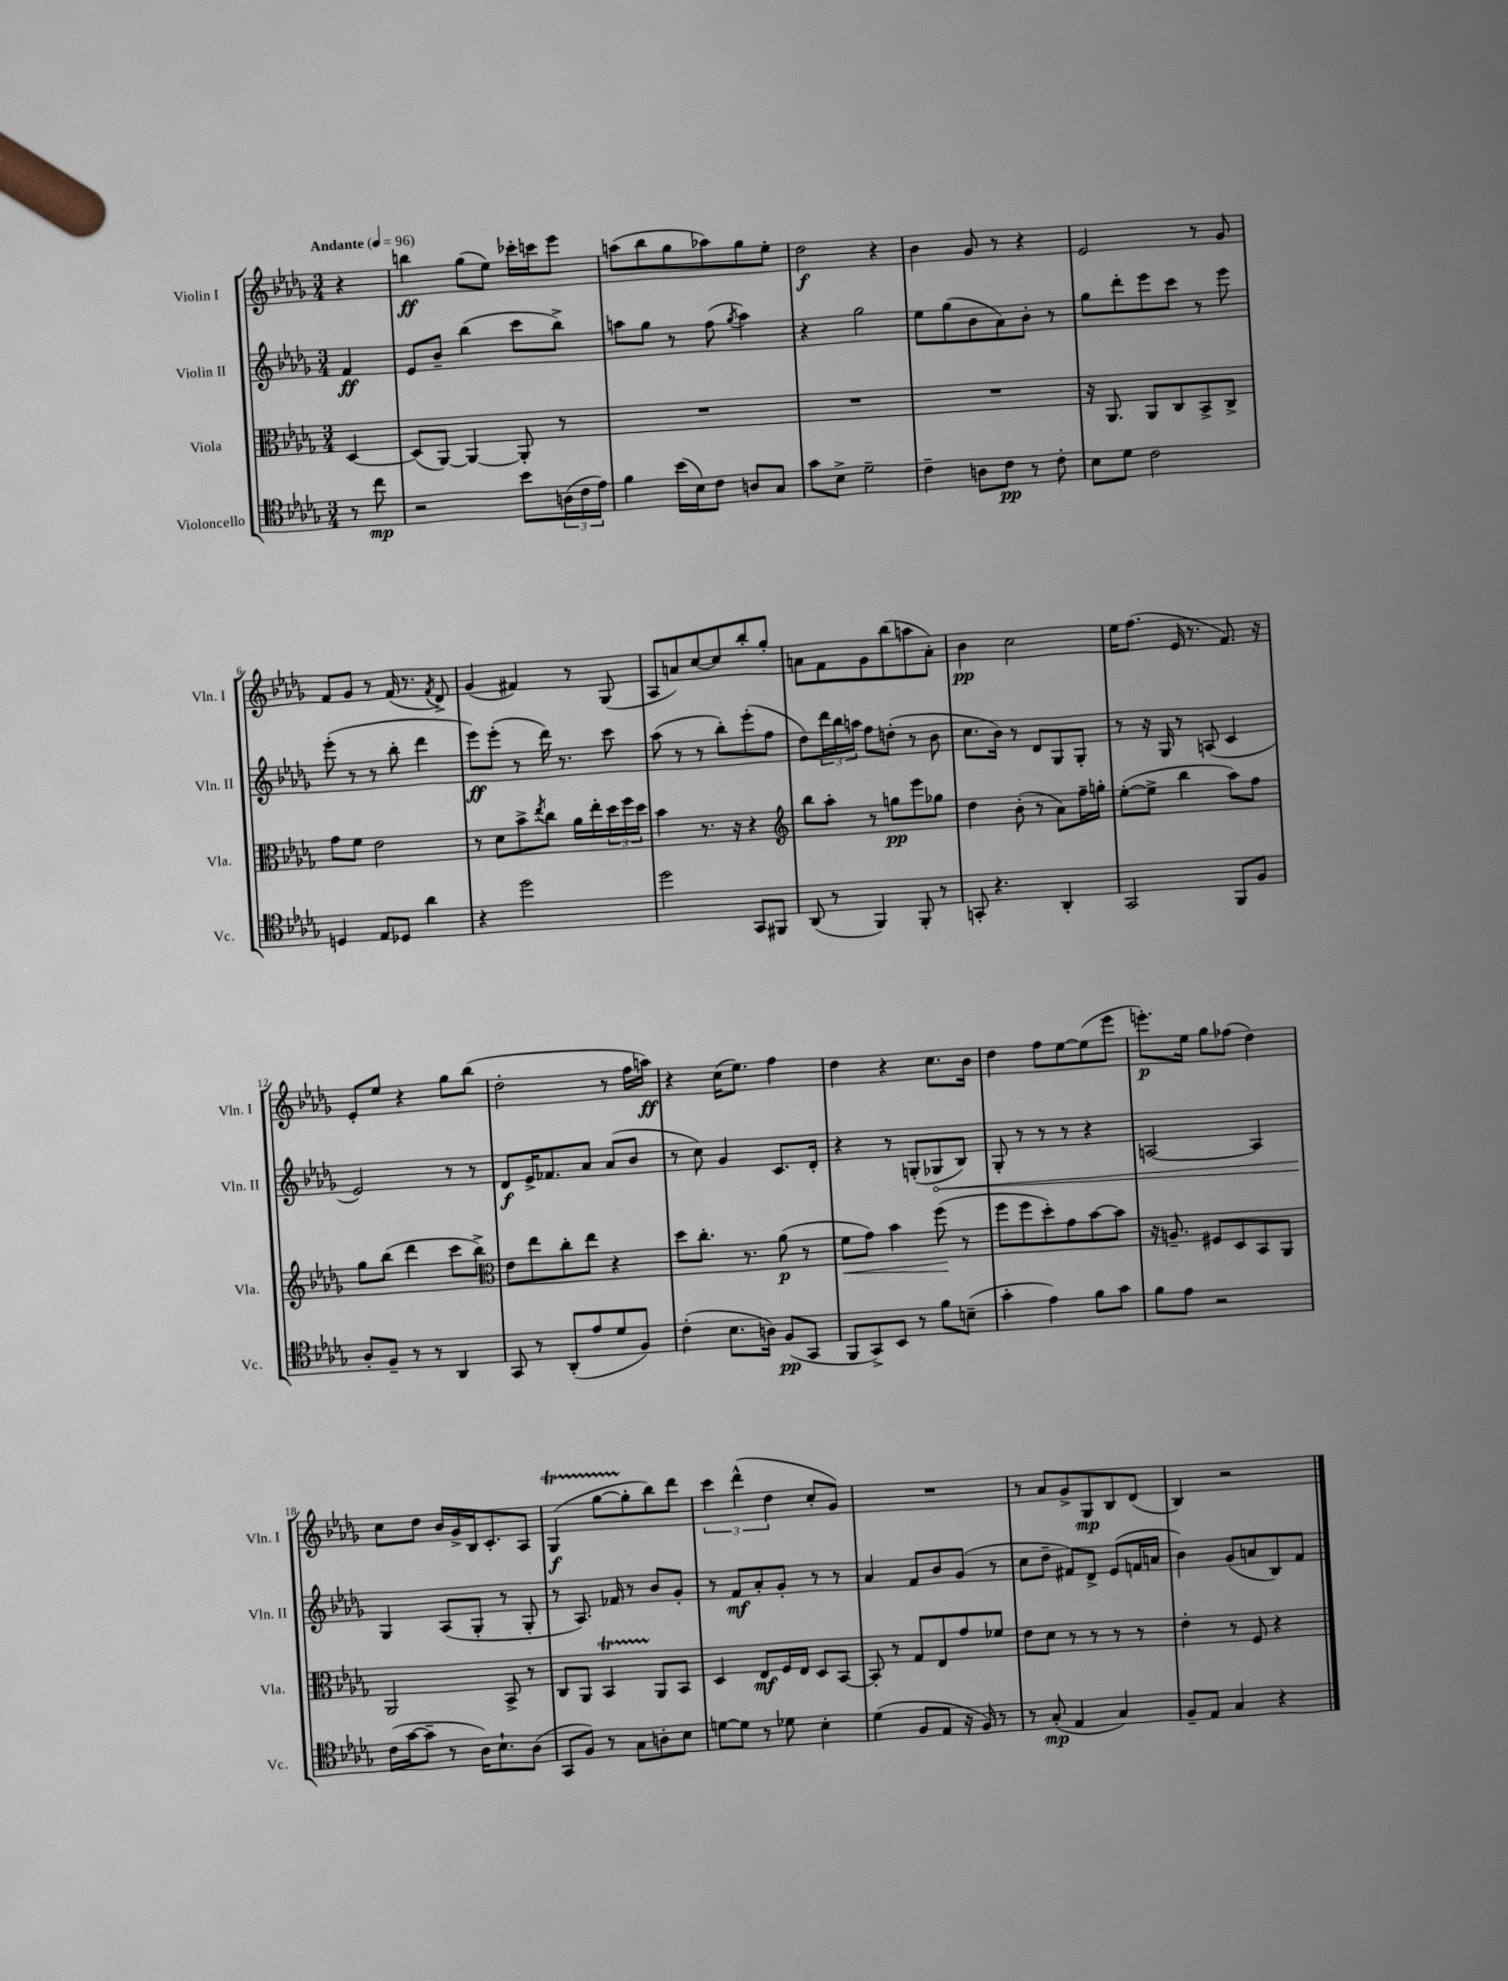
<<
\new StaffGroup <<
\new Staff = "s0" \with { instrumentName = "Violin I" shortInstrumentName = "Vln. I" } {
    \clef treble \key des \major \numericTimeSignature \time 3/4 \partial 4 \tempo "Andante" 4 = 96
    r4 |
    b''4\ff ges''8( ees''8) ces'''16-. c'''16 ees'''8 |
    a''8( bes''8 ges''8 aes''8) ges''8 ees''8-. |
    des''2\f r4 |
    bes'4 ges'8 r8 r4 |
    ees'2 r8 ges'8 |
    f'8 ges'8 r8 f'16( r8. \acciaccatura { f'8 } des'8->) |
    ges'4( fis'4) r8 ges8( |
    aes8 a'8) c''8~ c''8 bes''8-. ges''8-. |
    a'8 f'8 ges'8 bes''8( a''8 a'8-.) |
    bes'4\pp c''2 |
    ees''16 f''8.( ees'16 r8. f'8.) r16 |
    ees'8-. ees''8 r4 ges''8 bes''8( |
    des''2-. r8 f''16 a''16\ff) |
    r4 c''16( ees''8.) f''4 |
    des''4 r4 c''8. bes'16 |
    des''4 f''8 ees''8~ ees''8( ees'''8 |
    e'''8.-.\p) ees''16 ges''8 fes''8( des''4) |
    c''8 des''8 bes'16 ges'16-> bes16 c'8.-. aes8 |
    ges4\startTrillSpan\f( ges''8~ ges''8-.\stopTrillSpan bes''8) des'''8 |
    \tuplet 3/2 { c'''4 des'''4-^( des''4 } c''8-. ges'8) |
    R2. |
    r8 aes'8 ges'8-> ges8\mp bes8 des'8( |
    bes4) r2 \bar "|." |
}
\new Staff = "s1" \with { instrumentName = "Violin II" shortInstrumentName = "Vln. II" } {
    \clef treble \key des \major \numericTimeSignature \time 3/4 \partial 4
    f'4\ff |
    ees'8 bes'8-- bes''4( c'''8 bes''8->) |
    a''8 ges''8 r8 f''8( \acciaccatura { ges''8 } a''4) |
    r4 ges''2 |
    ees''8 ges''8( bes'8 aes'8) bes'8-. r8 |
    ges''8 des'''8-. ees'''8 c'''8 r8 ees'''8 |
    ees'''8-.( r8 r8 bes''8-. des'''4 |
    ees'''8\ff) ees'''8-.( r8 des'''16) r8. c'''8 |
    aes''8( r8 r8 bes''8-.) ees'''8-.( f''8 |
    des''8) \tuplet 3/2 { des'''16 bes''16 a''16 } f''8 d''8-.( r8 bes'8 |
    c''8. bes'16) r8 des'8 ges8 ges8-. |
    r8 r16 ges16 r8 a8( c'4 |
    ees'2) r8 r8 |
    des'8\f ees'16-> fes'8. aes'8 aes'8( bes'8 |
    r8 c''8) ges'4 c'8. des'16-. |
    r4 r8 g8-.( \once \override Hairpin.circled-tip = ##t ges8\< bes8) |
    ges8-. r8 r8 r8 r4 |
    a2~ a4 |
    ges4\! aes8( ges8-. r8 ges8-. |
    r8 aes8.) fes'16 r8 bes'8 ges'8-. |
    r8 f'8\mf aes'8-. ges'8-. r8 r8 |
    aes'4 f'8 bes'8 ges'8( r8 |
    c''8 des''8-- fis'8) des'8-> ees'8( f'16 a'16 |
    bes'4) ges'8( a'8 bes8) f'8 \bar "|." |
}
\new Staff = "s2" \with { instrumentName = "Viola" shortInstrumentName = "Vla." } {
    \clef alto \key des \major \numericTimeSignature \time 3/4 \partial 4
    des4~ |
    des8( aes,8~) aes,4~ aes,8-. r8 |
    R2. |
    R2. |
    R2. |
    r16 aes,8. aes,8 c8 bes,8-> c8-> |
    ges'8 f'8 ees'2 |
    r8 des'8 bes'8-> \acciaccatura { ees''8 } c''8 aes'16 ees''16-. \tuplet 3/2 { des''16 f''16 des''16 } |
    bes'4 r8. r16 r4 |
    \clef treble bes''8 aes''8-. r8 g''8\pp ees'''8 ges''8 |
    des''4 bes'8-.( r8 aes'8) f''16-- g''16-. |
    ees''8~-.( ees''8-> bes''4 aes''8) f''8 |
    ges''8 bes''8( des'''4 c'''8 bes''8->) |
    \clef alto ees'8 ees''8 c''8-. ees''8 r4 |
    des''8 c''8.-. r8. aes'8\p( r8 |
    f'8\< ges'8) bes'4 f''8\!( r8 |
    f''8 f''8 des''8-.) ges'8 bes'8~ bes'8 |
    r16 a8.-- fis8 des8 bes,8 aes,8 |
    aes,2 bes,8-> r8 |
    c8 aes,8 bes,4\startTrillSpan aes,8\stopTrillSpan bes,8 |
    des4 ees8\mf f16 ees16 des8 bes,8~ |
    bes,8-. r8 ges8 ees8 ges'8 fes'8 |
    ees'8 des'8 r8 r8 r8 r8 |
    ees'4-. r8 f8 r4 \bar "|." |
}
\new Staff = "s3" \with { instrumentName = "Violoncello" shortInstrumentName = "Vc." } {
    \clef tenor \key des \major \numericTimeSignature \time 3/4 \partial 4
    r8 c''8\mp |
    r2 bes'8 \tuplet 3/2 { a16( c'16 ees'16) } |
    f'4 bes'16( bes16) c'8 a8 ges8 |
    ges'8 bes8-> des'2-- |
    c'4-- a8 c'8\pp r8 c'8-. |
    bes8 des'8 c'2 |
    d4 ees8 des8 aes'4 |
    r4 des''2 |
    des''2 ges,8 fis,8 |
    aes,8( r8 f,4) f,8-. r8 |
    g,8-. r4. aes,4-. |
    ges,2 f,8 f8 |
    aes8-. f8-- r8 r8 aes,4 |
    ges,8 r8 aes,8-.( ees'8 des'8 f8) |
    c'4-.( bes8. a16) f8\pp( ges,8 |
    f,8 ges,8->) bes,8 r8 f'8 b8--( |
    ges'4-. ees'4) f'8 ges'8 |
    f'8 ees'8 r2 |
    c'16( ges'16~ ges'8-- r8 aes16) bes8.-! aes8( |
    ges,8 f8) r8 ges8 a8-. bes8 |
    d'8~ d'8 r8 des'8 bes4-. |
    des'4( f8 ees8 r16 f16) r8 |
    r8 ges8-.\mp( ees4 ges4) |
    f8-- ees8 ges4 r4 \bar "|." |
}
>>
>>
